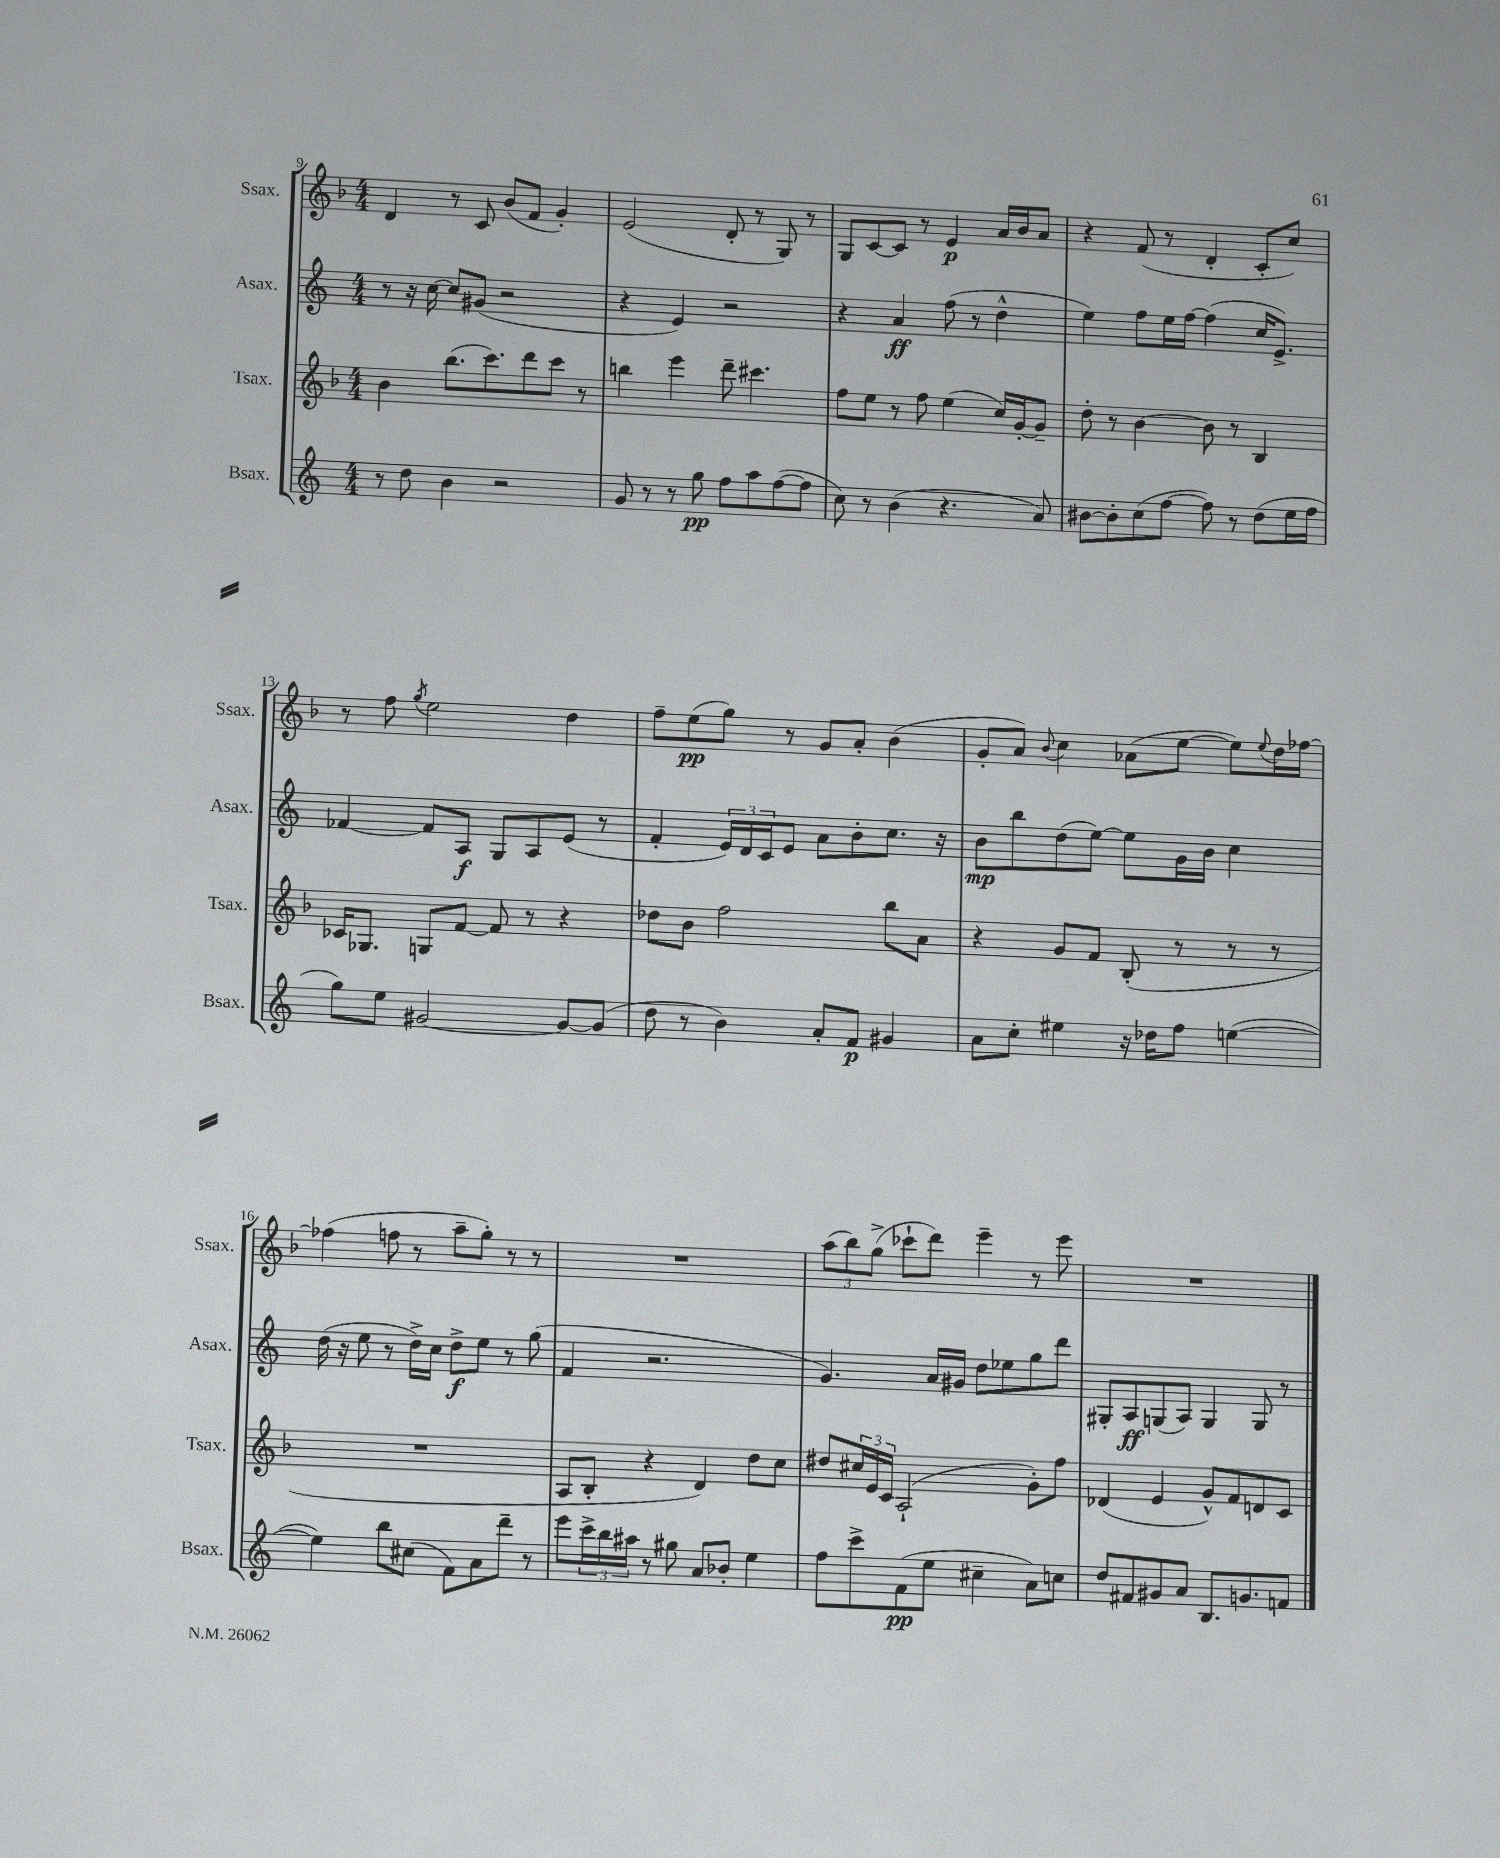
<<
\new StaffGroup <<
\new Staff = "s0" \with { instrumentName = "Ssax." shortInstrumentName = "Ssax." } {
    \clef treble \key f \major \numericTimeSignature \time 4/4
    d'4 r8 c'8 bes'8( f'8 g'4-.) |
    e'2( d'8-. r8 g8) r8 |
    g8 c'8~ c'8 r8 e'4\p a'16 bes'16 a'8 |
    r4 f'8( r8 d'4-. c'8-. c''8) |
    r8 f''8 \acciaccatura { g''8 } e''2 d''4 |
    f''8-- e''8\pp( g''8) r8 g'8 a'8-. bes'4( |
    g'8-. a'8) \appoggiatura { bes'8 } c''4 aes'8( e''8~ e''8) \appoggiatura { e''8 } d''16 fes''16~ |
    fes''4( f''8 r8 a''8-- g''8-.) r8 r8 |
    R1 |
    \tuplet 3/2 { a''8( bes''8) g''8->( } ces'''8-! d'''8) e'''4-- r8 e'''8 |
    R1 \bar "|." |
}
\new Staff = "s1" \with { instrumentName = "Asax." shortInstrumentName = "Asax." } {
    \clef treble \key c \major \numericTimeSignature \time 4/4
    r8 r16 c''16~ c''8 gis'8( r2 |
    r4 e'4) r2 |
    r4 a'4\ff f''8( r8 d''4-^ |
    e''4) f''8 e''16 f''16~ f''4( c''16 e'8.->) |
    fes'4~ fes'8 a8\f g8 a8 e'8( r8 |
    f'4-. \tuplet 3/2 { e'16) d'16 c'16 } e'8 a'8 b'8-. c''8. r16 |
    b'8\mp b''8 d''8( e''8~) e''8 g'16 b'16 c''4 |
    d''16( r16 e''8 r8 d''16->) c''16 d''8->\f e''8 r8 g''8( |
    f'4 r2. |
    g'4.) a'16 gis'16 d''8 ees''8 g''8 d'''8 |
    gis8-. a8\ff g8( a8) g4 g8 r8 \bar "|." |
}
\new Staff = "s2" \with { instrumentName = "Tsax." shortInstrumentName = "Tsax." } {
    \clef treble \key f \major \numericTimeSignature \time 4/4
    bes'4 bes''8.( c'''8.) d'''8 c'''8 r8 |
    b''4 e'''4 d'''8-- cis'''4. |
    f''8 e''8 r8 f''8 e''4( c''16) g'16~-. g'8-- |
    d''8-. r8 bes'4~ bes'8 r8 bes4 |
    ces'16 ges8. g8 f'8~ f'8 r8 r4 |
    des''8 bes'8 f''2 bes''8 a'8 |
    r4 g'8 f'8 bes8-.( r8 r8 r8 |
    R1 |
    a8 bes8-. r4 d'4) d''8 c''8 |
    dis''8 \tuplet 3/2 { cis''16 e'16 c'16 } a2-!( g'8-.) f''8 |
    des'4( e'4 g'8-^) f'8 d'8 c'8 \bar "|." |
}
\new Staff = "s3" \with { instrumentName = "Bsax." shortInstrumentName = "Bsax." } {
    \clef treble \key c \major \numericTimeSignature \time 4/4
    r8 d''8 b'4 r2 |
    g'8 r8 r8 g''8\pp f''8 a''8 f''8~( f''8 |
    c''8) r8 b'4( r4. a'8) |
    bis'8~ bis'8-. c''8( f''8~ f''8) r8 d''8( e''16 f''16 |
    g''8) e''8 gis'2~ gis'8~ gis'8( |
    d''8 r8 b'4) a'8-. f'8\p gis'4 |
    a'8 c''8-. eis''4 r16 des''16 f''8 e''4~( |
    e''4) b''8 cis''8( f'8) a'8 d'''8-- r8 |
    e'''8 \tuplet 3/2 { c'''16-> b''16 ais''16 } r8 gis''8 a'8 bes'8-. e''4 |
    f''8 c'''8-> f'8\pp( e''8 cis''4-- a'8) c''8 |
    d''8 fis'8 gis'8 a'8 b8. g'8. f'8 \bar "|." |
}
>>
>>
\layout { \context { \Score currentBarNumber = #9 } }
